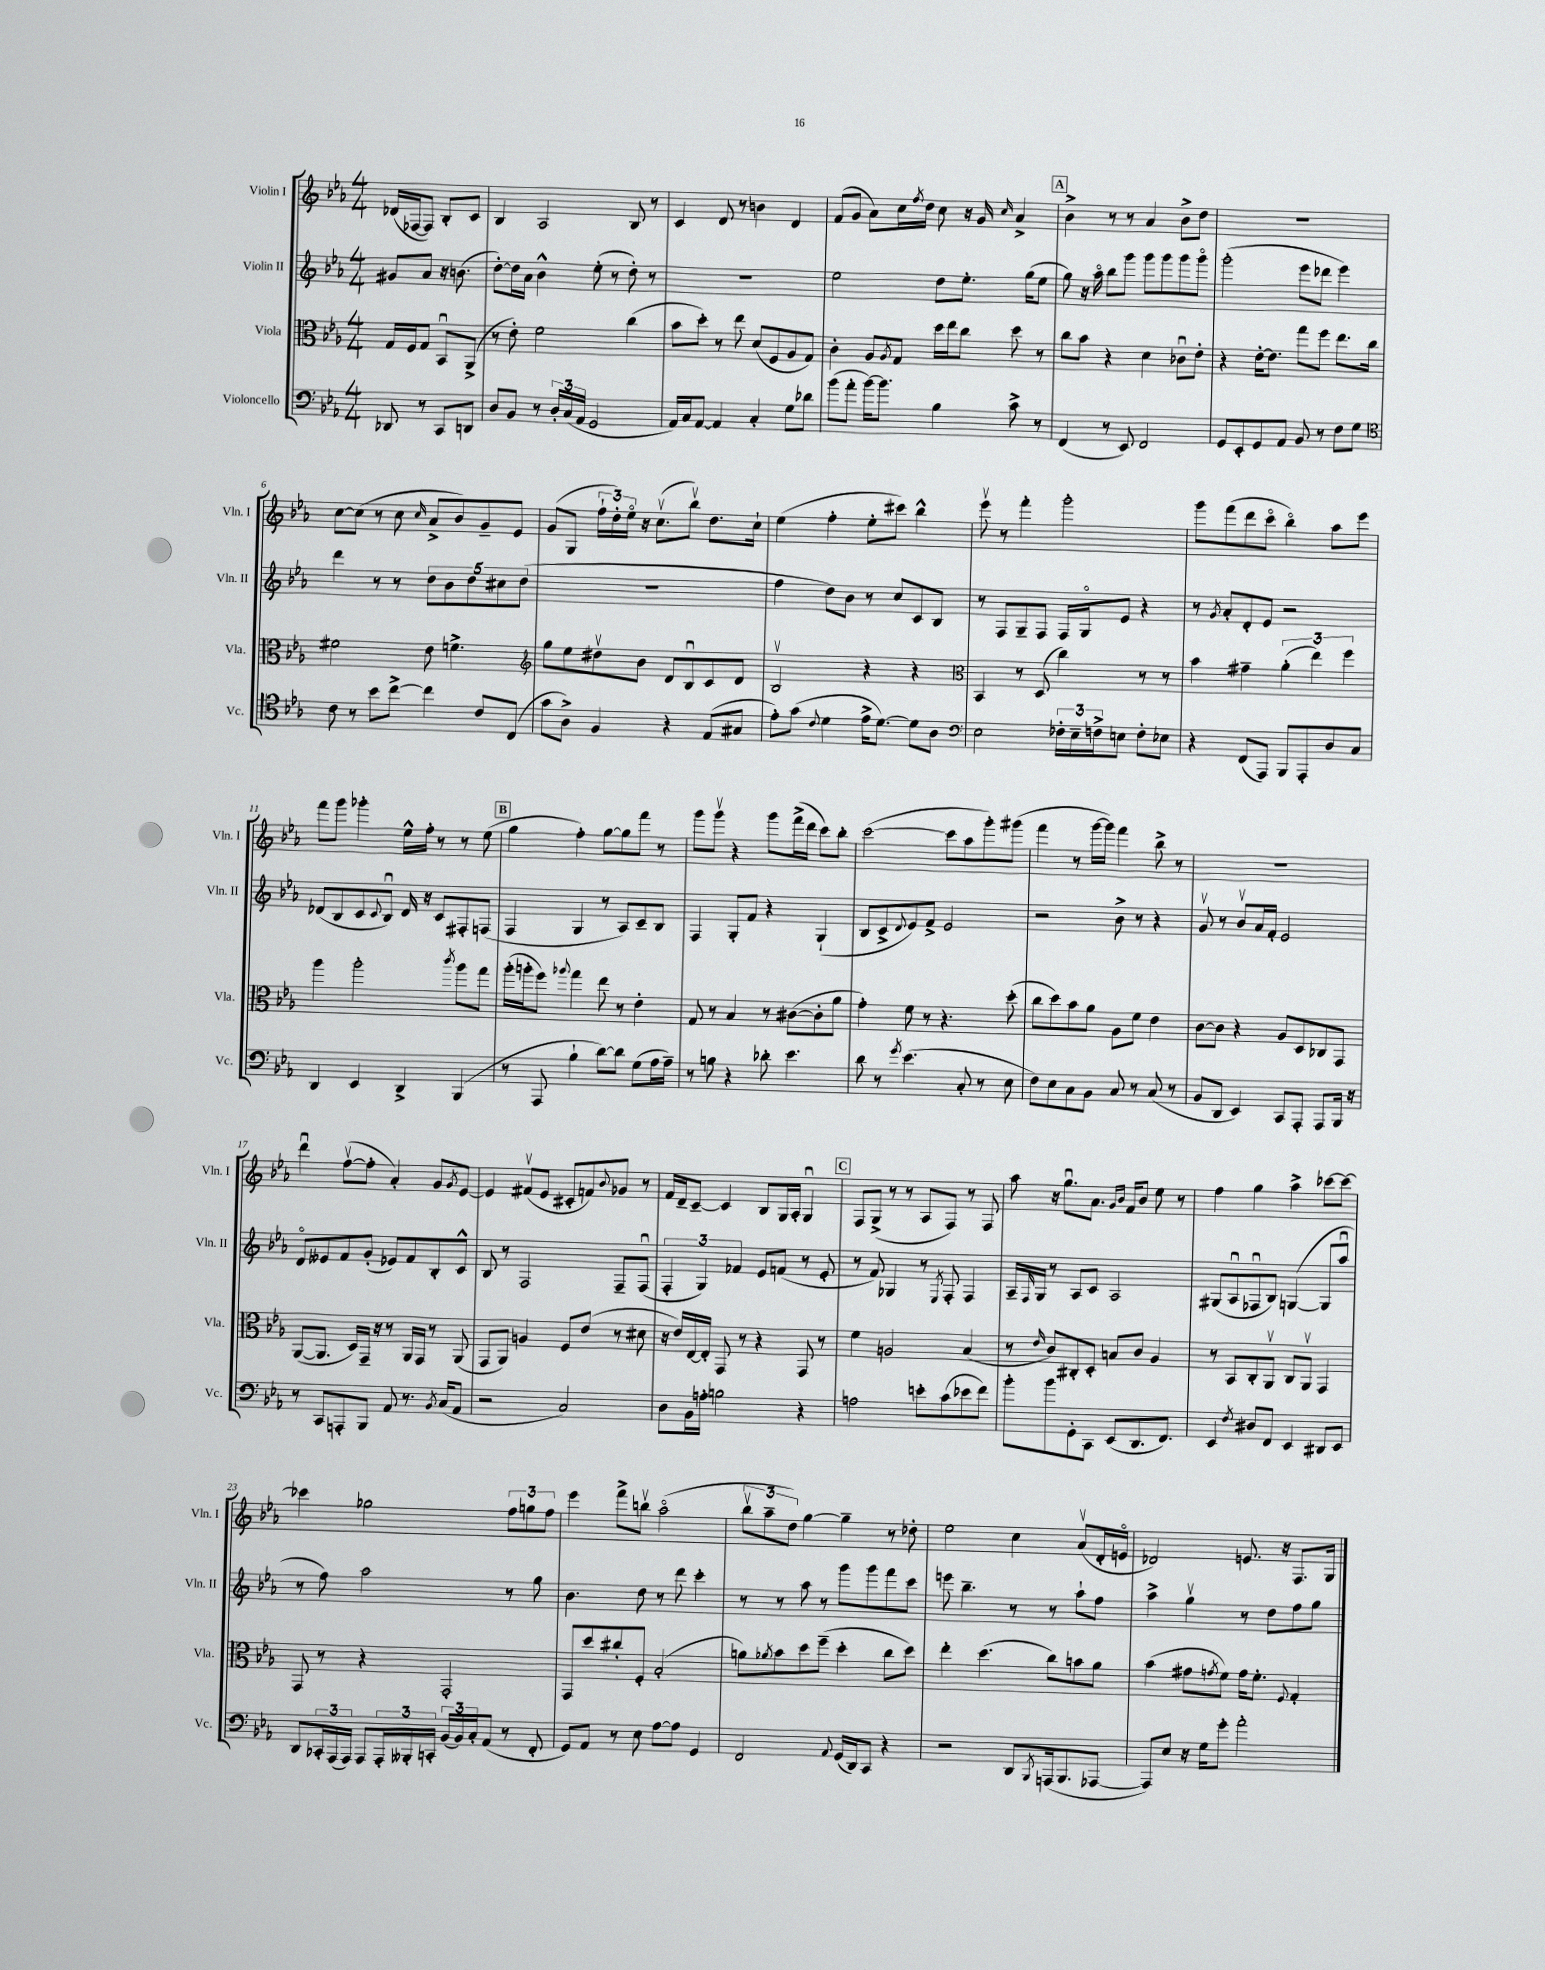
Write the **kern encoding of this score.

**kern	**kern	**kern	**kern
*part4	*part3	*part2	*part1
*staff4	*staff3	*staff2	*staff1
*I"Violoncello	*I"Viola	*I"Violin II	*I"Violin I
*I'Vc.	*I'Vla.	*I'Vln. II	*I'Vln. I
*clefF4	*clefC3	*clefG2	*clefG2
*k[b-e-a-]	*k[b-e-a-]	*k[b-e-a-]	*k[b-e-a-]
*M4/4	*M4/4	*M4/4	*M4/4
=	=	=	=
8DD-X/	16G/LL	8g#X/L	(16d-X/LL
.	16F/J	.	[16F-X/J
8r	8G/J	8a-/J	8F-/J])
8CC/L	8BB-u/L	16r	8B-'/L
.	.	(8.bn\	.
8DDn/J	(8AA-^/J	.	8c/J
=1	=1	=1	=1
8D/L	8r	[8dd'\L)	4B-/
8BB-/J	8e-'\)	16dd\L]	.
.	.	16a-\JJ	.
8r	2f\	4b-^^\	2A-/
24D'/LL	.	.	.
(24C/	.	.	.
24AA-/JJ	.	.	.
2GG/	.	(8ee-'\	.
.	.	8r	.
.	(4cc\	8dd'\)	8B-/
.	.	8r	8r
=2	=2	=2	=2
16AA-/LL)	8b-\L	1r	4c/
16C/J	.	.	.
[8AA-/J	8dd'\J)	.	.
4AA-/]	8r	.	8d/
.	8ee-\	.	8r
4C'/	(8d/L	.	4bn\
.	8F/	.	.
8G\L	8A-/	.	4d/
8d-X\J	8G/J)	.	.
=3	=3	=3	=3
(8b-\L	4c'\	2ee-\	(8f/L
8a-'\J	.	.	8g/J
[16b-\KL)	8A-/L	.	8a-\L)
8.b-\J]	.	.	.
.	8qA-/	.	.
.	8G/J	.	16cc\L
.	.	.	8qff/
.	.	.	16dd\JJ
4B-\	16dd\LL	8dd\L	8cc\
.	16ee-\J	.	.
.	8cc\J	8.ee-'\J	16r
.	.	.	16g/
.	.	.	16qqcc/
8c^\	8dd\	.	4a-^/
.	.	(16gg\KL	.
8r	8r	8ee-\J	.
!!LO:REH:place=s1:t=A
=4	=4	=4	=4
(4FF/	8cc\L	8gg\)	4b-^\
.	8b-\J	16r	.
.	.	16aa-\	.
8r	4r	8bb-\L	8r
8EE-/)	.	8ggg\J	8r
2FF/	4d\	8ggg\L	4a-/
.	.	8ggg\	.
.	8c-Xu\L	8ggg\	8b-^\L
.	8e-'\J	8ggg\J	8dd\J
=5	=5	=5	=5
8GG/L	4r	(2ggg'\	1r
8EE-'/	.	.	.
8GG/	[16e-'\KL	.	.
.	8.e-\J]	.	.
8AA-/J	.	.	.
8BB-/	8gg\L	8eee-\L	.
8r	8ff\J	8ddd-X\J	.
8F\L	8.ee-\L	4eee-\)	.
8G\J	.	.	.
.	16cc\Jk	.	.
!!LO:LB:g=z
=6	=6	=6	=6
*clefC4	*	*	*
8c\	2f#X\	4ddd\	[8cc\L
8r	.	.	(8cc\J]
8b-\L	.	8r	8r
[8cc^\J	.	8r	8cc\
.	.	.	16qqcc/
4cc\]	8e-\	10dd\L	8a-^/L
.	.	10b-\	.
.	4.fn^\	.	8b-/)
.	.	10dd\	.
8c/L	.	.	8g~/
.	.	10cc#X\	.
(8C/J	.	.	8e-/J
.	.	(10dd\J	.
=7	=7	=7	=7
*	*clefG2	*	*
8g\L	8gg\L	1r	(8g/L
8A-^\J)	8ee-\	.	8G/J
4F/	8dd#Xv\	.	24ff`\LL
.	.	.	24dd'\)
.	.	.	24ee-\JJ
.	8b-\J	.	16r
.	.	.	(8.ccv\L
4r	8d/L	.	.
.	8B-u/	.	8bb-v\J)
(8E-/L	8c/	.	8.dd\L
8G#X/J	8d/J	.	.
.	.	.	16cc`\Jk
=8	=8	=8	=8
8e-'\L)	2B-v/	4ff\	(4ee-\
(8g\J	.	.	.
8qqc/	.	.	.
4d\	.	8dd\L)	4ff'\
.	.	8b-\J	.
16e-^\KL	4r	8r	8ee-'\L
[8.d\J)	.	.	.
.	.	8cc/L	8ccc#X\J)
8d\L]	4r	8c/	4bb-^^\
8A-\J	.	8B-/J	.
=9	=9	=9	=9
*clefF4	*clefC3	*	*
2E-\	4BB-/	8r	8eee-v\
.	.	8F/L	8r
.	8r	8G~/	4fff'\
.	(8D/	8F/J	.
24F-X'\LL	4cc\)	16F/LL	2ggg'\
24E-~\	.	.	.
.	.	16G/J	.
24Fn^\J	.	.	.
8En\J	.	8e-/J	.
8F'\L	8r	4r	.
8E-X\J	8r	.	.
=10	=10	=10	=10
4r	4b-\	8r	8ggg\L
.	.	8qg/	.
.	.	8a-'/L	(8fff\
(8FF/L	4g#X~\	8d'/	8ddd\
8AAA-/J)	.	8e-/J	8ccc\J
8BBB-/L	(6a-'\	2r	4bb-\)
8AAA-'/	.	.	.
.	6ee-\)	.	.
8D/	.	.	8aa-\L
.	6ff\	.	.
8C/J	.	.	8eee-\J
!!LO:LB:g=z
=11	=11	=11	=11
4DD/	4aa-\	(8d-X/L	8fff\L
.	.	8B-/	8ggg\J
4EE-/	2aa-'\	8c/	4ggg-X'\
.	.	8qqc/	.
.	.	8B-u/J)	.
4DD^/	.	16d-/	16ee-^^\LL
.	.	16r	16ff'\JJ
.	.	8c/L	8r
.	8qccc/	.	.
(4BBB-/	8aa-\L	8F#X'/	8r
.	8gg\J	(8Fn/J	(8ee-\
!!LO:REH:place=s1:t=B
=12	=12	=12	=12
8r	(16aa-'\LL	4F/	4gg\
.	16aan'\J	.	.
8AAA-/	8ff\J)	.	.
.	8qqaa-X/	.	.
4B-`\	4gg\	4G/	4ff'\)
[8d\L)	8ee-\	8r	[8gg\L
8d\J]	8r	8A-/L)	8gg\]
(8G\L	4e-'\	8c~/	8fff\J
16A-\L	.	8B-/J	8r
16A-~\JJ)	.	.	.
=13	=13	=13	=13
8r	8G/	4F/	8ggg\L
8Bn\	8r	.	8gggv\J
4r	4B-/	8G'/L	4r
.	.	8f/J	.
8d-X'\	8r	4r	8ggg\L
4.e-\	([8c#X\L	.	(16fff^\L
.	.	.	16ddd\JJ
.	8c#'\]	(4G`/	8ccc\L)
.	8a-\J	.	8bb-'\J
=14	=14	=14	=14
8d\	4g'\)	8B-/L	([2ccc\
8r	.	8c^/	.
8qg/	.	8qqd/	.
(4.e-\	8f\	8e-/)	.
.	8r	8f^/J	.
.	4.r	2e-/	8ccc\L]
8C'/	.	.	8aa-\
8r	.	.	8ggg'\)
8E-\	(8dd'\	.	(8ggg#X\J
=15	=15	=15	=15
8F\L)	8cc\L	2r	4fff\
8E-\	8dd\)	.	.
8C\	8b-\	.	8r
8BB-\J	8a-\J	.	[16ggg\LL
.	.	.	16ggg\JJ])
8C/	8A-\L	8b-^\	4fff\
8r	8f\J	8r	.
(8C/	4e-\	4r	8bb-^\
8r	.	.	8r
=16	=16	=16	=16
8BB-/L	[8c\L	8gv/	1r
8DD/J	8c\J]	8r	.
4EE-/)	4r	8b-v/L	.
.	.	16a-/L	.
.	.	16f'/JJ	.
8CC/L	8A-/L	2e-/	.
8AAA-'/J	8D/	.	.
8AAA-/L	8C-X/	.	.
16BBB-/Jk	8GG/J	.	.
16r	.	.	.
!!LO:LB:g=z
=17	=17	=17	=17
8r	([8AA-/L	8d/L	4dddu\
8CC/L	8.AA-/J]	8e--X/	.
8AAAn'/	.	8f/	([8ffv\L
.	16D/LL)	.	.
8BBB-/J	16GG~/JJ	(8g'/J	8ff'\J]
.	16r	.	.
8AA-/	8r	8e-X/L)	4a-'/)
8.r	16AA-/LL	8f/	.
.	16GG/JJ	.	.
.	8r	8B-'/	8g/L
8qBB-/	.	.	.
(16C/KL	.	.	.
.	.	.	8qg/
8AA-/J	(8AA-/	8c^^/J	[8e-/J
=18	=18	=18	=18
2r	8GG/L	8B-/	4e-/]
.	8AA-/J)	8r	.
.	4An/	2F/	(8f#Xv/L
.	.	.	8e-/J
2C/)	8F/L	.	8c#X'/L
.	(8e-/J	.	8fn/)
.	.	.	8qqb-/
.	8r	8F~/L	8g-X/J
.	8d#X\	(8Fu/J	8r
=19	=19	=19	=19
8D\L	16r	6F'/	16f/LL
.	16e-/LL)	.	16d~/J
16BB-\L	[16E-/	.	[8c~/J
.	.	6G/)	.
16An'\JJ	16E-'/JJ]	.	.
2Bn\	8GG/	.	4c/]
.	.	6f-X/	.
.	8r	.	.
.	4r	8e-/L	8B-/L
.	.	(8fn/J	16G/L
.	.	.	16A-'/JJ
4r	8GG/	8r	4Gu/
.	8r	8e-'/	.
!!LO:REH:place=s1:t=C
=20	=20	=20	=20
2An\	4f\	8r	8F/L
.	.	8f/)	(8G^/J
.	2An/	4G-X/	8r
.	.	.	8r
8en'\L	.	8r	8A-/L
.	.	8qE-/	.
(8c\	.	8F'/	8F/J)
8e-X\	(4B-/	4F/	8r
8f\J)	.	.	8F/
=21	=21	=21	=21
8b-'\L	8r	16A-~/LL	8aa-\
.	.	16qqF/	.
.	.	16G/JJ	.
.	16qqe-/	.	.
8b-\	8c/L)	8r	16r
.	.	.	8.ggu\L
8GG'\	8C#X'/	8A-/L	.
8CC\J	8D'/J	8c/J	8.a-\J
(8EE-/L	8Bn/L	2A-/	.
.	.	.	16qqg/LL
.	.	.	16qqb-/JJ
.	.	.	16f/KL
8.DD/	8c/J	.	8b-/J
.	4A-/	.	8ee-\
8.FF/J)	.	.	.
.	.	.	8r
=22	=22	=22	=22
4EE-/	8r	(8G#X/L	4ff\
.	8BB-/L	8A-u/	.
8qF/	.	.	.
8D#X/L	8C'/	8F-Xu/	4gg\
8FF/J	8AA-v/J	8B-/J)	.
4EE-/	8C/L	([4Gn/	4aa-^\
.	8AA-v/J	.	.
8DD#X/L	4GG/	8G/L]	[8ccc-X\L
8EE-/J	.	8aa-u/J	8ccc-\J_
!!LO:LB:g=z
=23	=23	=23	=23
8DD/L	8GG/	8r	4ccc-X\]
24CC-X'/L	8r	8ff\)	.
(24AAA-/	.	.	.
24AAA-/JJ)	.	.	.
8AAA-/L	4r	2aa-\	2gg-X\
24AAA-'/L	.	.	.
24BBB--X'/	.	.	.
24CCn'/JJ	.	.	.
(24BB-/LL	2GG'/	.	.
24BB-/)	.	.	.
24C'/J	.	.	.
(8AA-/J	.	.	.
8r	.	8r	12ff\L
.	.	.	12ggn\
8FF'/	.	8gg\	.
.	.	.	12ff\J
=24	=24	=24	=24
8GG/L)	8GG/L	4.b-\	4eee-\
8AA-/J	8dd/	.	.
8r	8cc#X'/	.	8fff^\L
8E-\	8F'/J	8dd\	8bbnv\J
[8A-\L	(2B-'/	8r	(2aa-\
8A-\J]	.	8ddd\	.
4GG/	.	4ccc'\	.
=25	=25	=25	=25
2FF/	8an\L)	8r	12bb-v\L
.	.	.	12aa-~\
.	8qa-X/	.	.
.	8b-\	8r	.
.	.	.	12dd\J)
.	8dd\	8aa-\	[4gg\
.	(8ff~\J	8r	.
8qqAA-/	.	.	.
(16GG/LL	4dd'\	8ggg\L	4gg~\]
16DD/J)	.	.	.
8CC/J	.	8ggg\	.
4r	8cc\L	8fff\	8r
.	8dd\J)	8ccc\J	8dd-X'\
=26	=26	=26	=26
2r	4ee-'\	8eeen\	2ee-\
.	.	4.bb-~\	.
.	(4.dd\	.	.
8DD/L	.	8r	4cc\
8qBBB-/	.	.	.
(16AAAn/k	8cc\L)	8r	.
8.BBB-/	.	.	.
.	8bn\	8aa-`\L	(8a-v/L
[8AAA-X/J	8a-\J	8ff\J	16d'/L
.	.	.	16en/JJ
=27	=27	=27	=27
8AAA-/L])	(4b-\	4aa-^\	2d-X/)
8E-/J	.	.	.
16r	8g#X\L	4ggv\	.
16G\KL	.	.	.
.	8qgn/	.	.
8g'\J	8f\J)	.	.
2a-'\	16g\KL	8r	8.en/
.	8.f'\J	.	.
.	.	8dd\L	.
.	.	.	16r
.	8qqF/	.	.
.	4G'/	8ff\	8.F/L
.	.	8gg\J	.
.	.	.	16G/Jk
==	==	==	==
*-	*-	*-	*-
